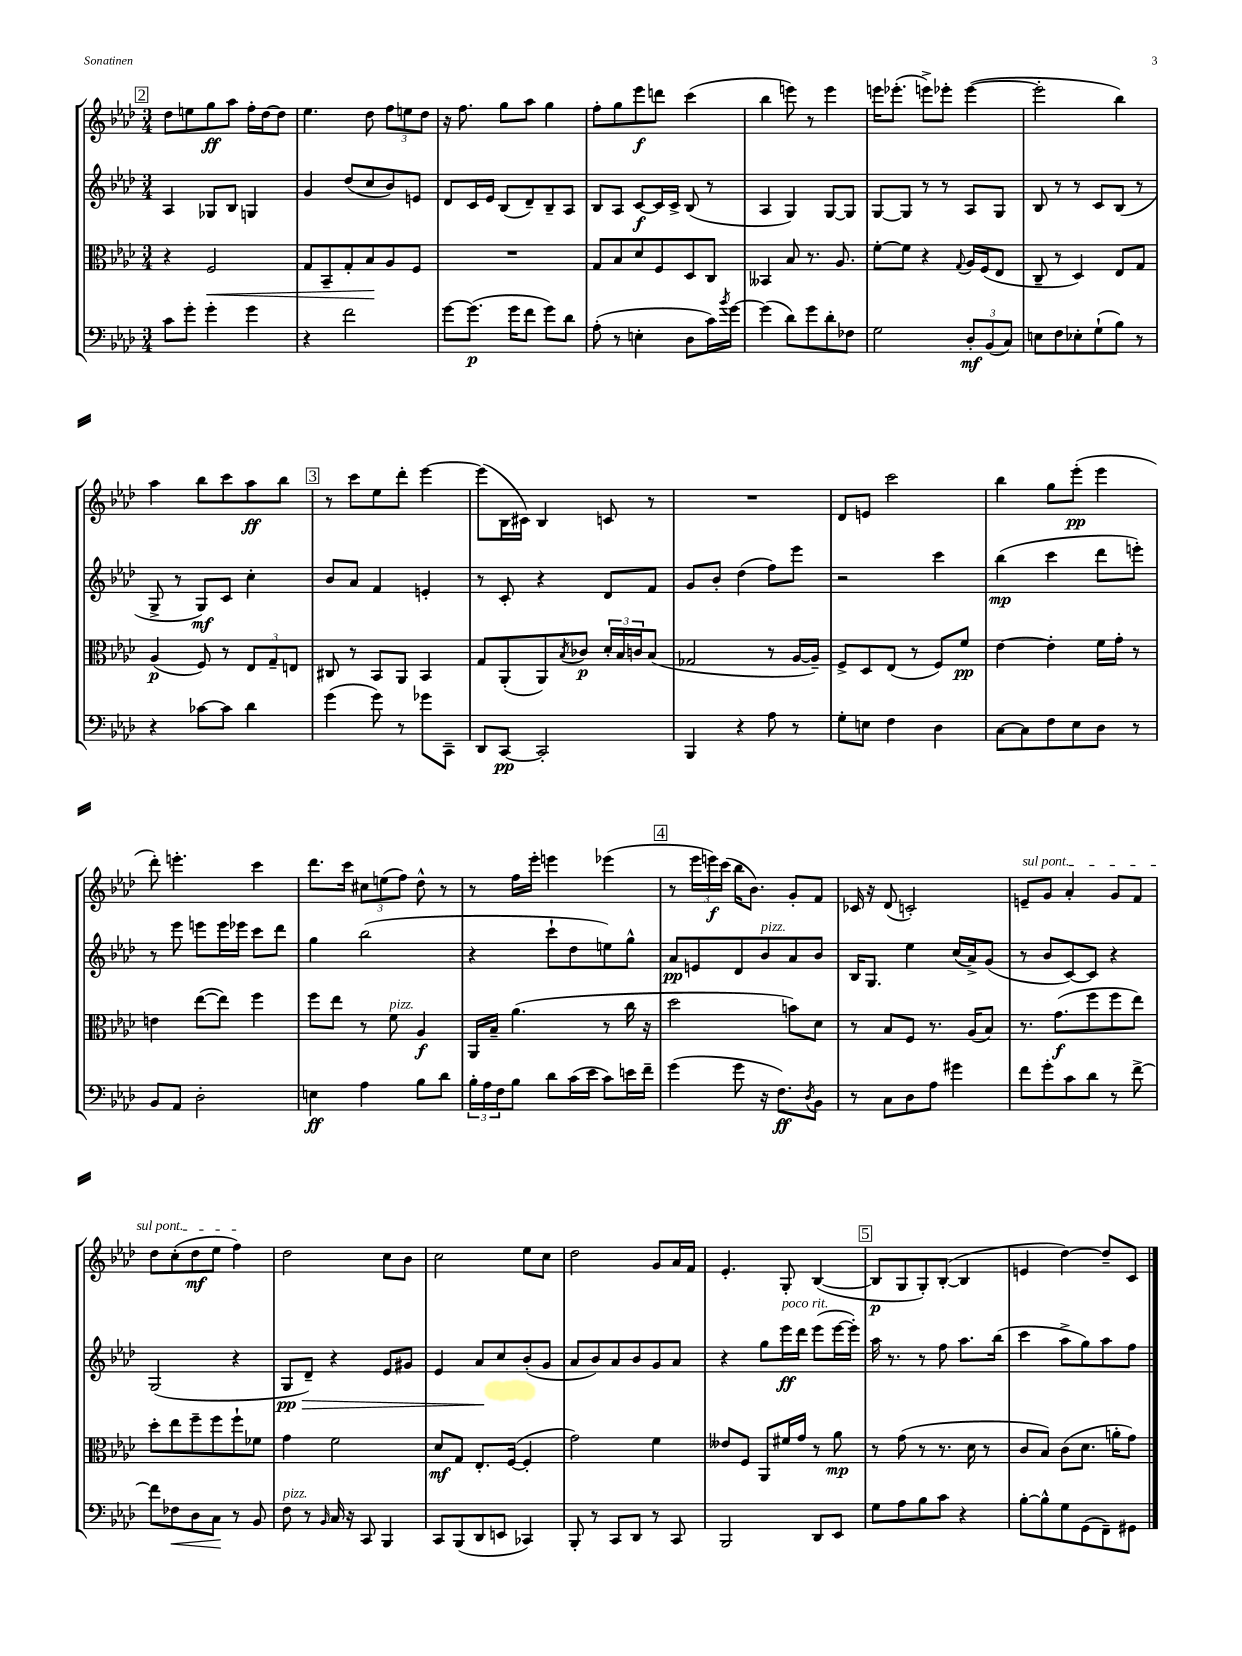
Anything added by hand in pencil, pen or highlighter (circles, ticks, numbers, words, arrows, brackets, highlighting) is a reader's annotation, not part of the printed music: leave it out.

**kern	**kern	**kern	**kern
*staff4	*staff3	*staff2	*staff1
*clefF4	*clefC3	*clefG2	*clefG2
*k[b-e-a-d-]	*k[b-e-a-d-]	*k[b-e-a-d-]	*k[b-e-a-d-]
*M3/4	*M3/4	*M3/4	*M3/4
8c\L	4r	4A-/	8dd-\L
8g'\J	.	.	8ee\
4g'\	2F/	8G-/L	8gg\
.	.	8B-/J	8aa-\J
4g\	.	4G/	16ff'\LL
.	.	.	[16dd-\J
.	.	.	8dd-\]J
=	=	=	=
4r	8G/L	4g/	4.ee-\
.	8BB-~/	.	.
2f\	8G'/	(8dd-/L	.
.	8B-/	8cc/	8dd-\
.	8A-/	8b-/)	12ff\L
.	.	.	12ee\
.	8F/J	8e/J	.
.	.	.	12dd-\J
=	=	=	=
[8g\L	2.r	8d-/L	16r
.	.	.	8.ff\
(8.g\]J	.	16c/L	.
.	.	16e-/JJ	.
.	.	(8B-/L	8gg\L
16g\LK	.	.	.
8f\J	.	8d-~/)	8aa-\J
8g\L)	.	8B-~/	4gg\
8d-\J	.	8A-/J	.
=	=	=	=
(8A-'\	8G/L	8B-/L	8ff'\L
8r	8B-/	8A-/J	8gg\
4E'\	8d-/	[8c/L	8eee-\
.	8F/	16c/]L	8ddd\J
.	.	16c^/JJ	.
8D-\L	8D-/	(8B-/	(4ccc\
16c\L)	8C/J	8r	.
8qb-/	.	.	.
[16g\JJ	.	.	.
=	=	=	=
(4g\]	4BB--/	4A-/	4bb-\
8d-\L)	8B-/	4G/)	8eee\)
8g\	8.r	.	8r
8d-'\	.	[8G/L	4eee\
.	8.A-/	.	.
8F-\J	.	8G/]J	.
=	=	=	=
2G\	[8f'\L	[8G/L	16eee\LK
.	.	.	(8.eee-'\J
.	8f\]J	8G/]J	.
.	4r	8r	8eee^\L)
.	.	8r	8eee-'\J
.	8qqG/	.	.
12D-'/L	16A-/LL	8A-/L	([4eee-\
.	(16F/J	.	.
(12BB-/	.	.	.
.	8E-/J	8G/J	.
12C/J)	.	.	.
=	=	=	=
8E\L	8C~/	8B-/	2eee-'\]
8F\	8r	8r	.
8E-'\	4D-/)	8r	.
(8G`\	.	8c/L	.
8B-\J)	8E-/L	(8B-/J	4bb-\)
8r	8G/J	8r	.
=	=	=	=
4r	(4A-/	8G^/	4aa-\
.	.	8r	.
[8c-\L	8F/)	8G/L)	8bb-\L
8c-\]J	8r	8c/J	8ccc\
4d-\	12E-/L	4cc'\	8aa-\
.	12G~/	.	.
.	.	.	8bb-\J
.	12E/J	.	.
=	=	=	=
(4g\	8C#/	8b-/L	8r
.	8r	8a-/J	8ccc\L
8g\)	8BB-/L	4f/	8ee-\
8r	8AA-/J	.	8ddd-'\J
8g-\L	4BB-/	4e'/	[4eee-\
8CC~\J	.	.	.
=	=	=	=
8DD-/L	8G/L	8r	(8eee-\]L
[8CC/J	(8AA-'/	8c'/	16B-\L
.	.	.	16c#\JJ)
2CC'/]	8AA-/)	4r	4B-/
.	8qB-/	.	.
.	8c-/J	.	.
.	24d-'/LL	8d-/L	8c/
.	24B-/	.	.
.	24c/J	.	.
.	(8B-/J	8f/J	8r
=	=	=	=
4BBB-/	2G-/	8g/L	2.r
.	.	8b-'/J	.
4r	.	(4dd-\	.
8A-\	8r	8ff\L)	.
8r	[16A-/LL	8eee-\J	.
.	16A-~/]JJ)	.	.
=	=	=	=
8G'\L	8F^/L	2r	8d-/L
8E\J	8D-/	.	8e/J
4F\	(8E-/J	.	2ccc\
.	8r	.	.
4D-\	8F/L)	4ccc\	.
.	8f/J	.	.
=	=	=	=
[8C\L	[4e-\	(4bb-\	4bb-\
8C\]	.	.	.
8F\	4e-'\]	4ccc\	8gg\L
8E-\	.	.	(8eee-'\J
8D-\J	16f\LL	8ddd-\L	4eee-\
.	16g'\JJ	.	.
8r	8r	8eee'\J)	.
=	=	=	=
8BB-/L	4e\	8r	8ddd-'\)
8AA-/J	.	8eee-\	4.eee'\
2D-'\	([8ee-\L	8eee\L	.
.	8ee-\]J)	16eee\L	.
.	.	16eee-\JJ	.
.	4ff\	8ccc\L	4ccc\
.	.	8ddd-\J	.
=	=	=	=
4E\	8ff\L	4gg\	8.ddd-\L
.	8ee-\J	.	.
.	.	.	16ccc\Jk
4A-\	8r	(2bb-\	12cc#\L
.	.	.	(12ee\
.	8f\	.	.
.	.	.	12ff\J)
8B-\L	4A-/	.	8dd-^^\
8d-\J	.	.	8r
=	=	=	=
24B-'\LL	16AA-/LL	4r	8r
24A-\	.	.	.
.	16B-~/JJ	.	.
24F\J	.	.	.
8B-\J	(4.a-\	.	16ff\LL
.	.	.	16eee-'\JJ
8d-\L	.	8ccc`\L	4eee\
(16c\L	.	8dd-\	.
16e-\JJ	.	.	.
8c\L)	8r	8ee\)	(4eee-\
16e\L	16cc\	8gg^^\J	.
16f~\JJ	16r	.	.
=	=	=	=
(4g\	2dd-\	8a-/L	8r
.	.	8e/	24eee-\LL
.	.	.	24eee\)
.	.	.	(24ccc\JJ
8g\	.	8d-/	16bb-\LK
.	.	.	8.b-\J)
16r	.	8b-/	.
8.F\L)	.	.	.
.	8b\L)	8a-/	8g'/L
8qD-/	.	.	.
8BB-\J	8d-\J	8b-/J	8f/J
=	=	=	=
8r	8r	16B-/LK	16c-/
.	.	8.G/J	16r
8C\L	8B-/L	.	(8d-/
8D-\	8F/J	4ee-\	2c'/)
8A-\J	8.r	.	.
4g#\	.	(16cc/LL	.
.	(16A-/LK	16a-^/J)	.
.	8B-/J)	(8g/J	.
=	=	=	=
8f\L	8.r	8r	8e~/L
8g'\	.	8b-/L	8g/J
.	(8.g\L	.	.
8c\	.	[8c/)	4a-'/
8d-\J	8ff\	8c/]J	.
8r	8ff\	4r	8g/L
[8f^\	8ee-\J)	.	8f/J
=	=	=	=
8f\]L	8dd-'\L	(2G/	8dd-\L
8F-\	8ee-\	.	(8cc'\
8D-\	8ff~\	.	8dd-\
8C\J	8ff\	.	8ee-\J
8r	8ff`\	4r	4ff\)
8BB-/	8f-\J	.	.
=	=	=	=
8F\	4g\	8G/L	2dd-\
8r	.	8d-~/J)	.
16qqBB-/	.	.	.
16C/	2f\	4r	.
16r	.	.	.
8CC/	.	.	.
4BBB-/	.	8e-/L	8cc\L
.	.	8g#/J	8b-\J
=	=	=	=
8CC/L	8d-/L	4e-/	2cc\
(8BBB-/	8G/J	.	.
8DD-/	8.E-'/L	8a-/L	.
8EE/J	.	8cc/	.
.	([16F/Jk	.	.
4CC-/)	4F'/]	(8b-'/	8ee-\L
.	.	8g/J	8cc\J
=	=	=	=
8BBB-'/	2g\)	8a-/L	2dd-\
8r	.	8b-/)	.
8CC/L	.	8a-/	.
8DD-/J	.	8b-/	.
8r	4f\	8g/	8g/L
8CC/	.	8a-/J	16a-/L
.	.	.	16f/JJ
=	=	=	=
2BBB-/	8e--/L	4r	4.e-'/
.	8F/J	.	.
.	8AA-/L	8gg\L	.
.	16f#/L	16eee-\L	8G'/
.	16g/JJ	16ddd-\JJ	.
8DD-/L	8r	(8eee-\L	([4B-/
8EE-/J	8a-\	[16eee-\L	.
.	.	16eee-'\]JJ)	.
=	=	=	=
8G\L	8r	16aa-\	8B-/]L
.	.	8.r	.
8A-\	(8g\	.	8G/
8B-\	8r	8r	8G'/)
8c\J	8.r	8ff\	([8B-'/J
4r	.	8.aa-\L	4B-/]
.	16d-\	.	.
.	8r	.	.
.	.	(16bb-\Jk	.
=	=	=	=
[8B-'\L	8c/L	4ccc\	4e/
8B-^^\]	8B-/J)	.	.
8G\	(8c\L	8aa-^\L	[4dd-\)
(8GG\	8.d-\J	8gg\)	.
8FF~\)	.	8aa-\	8dd-~/]L
.	16a'\LK	.	.
8GG#\J	8g\J)	8ff\J	8c/J
==	==	==	==
*-	*-	*-	*-
